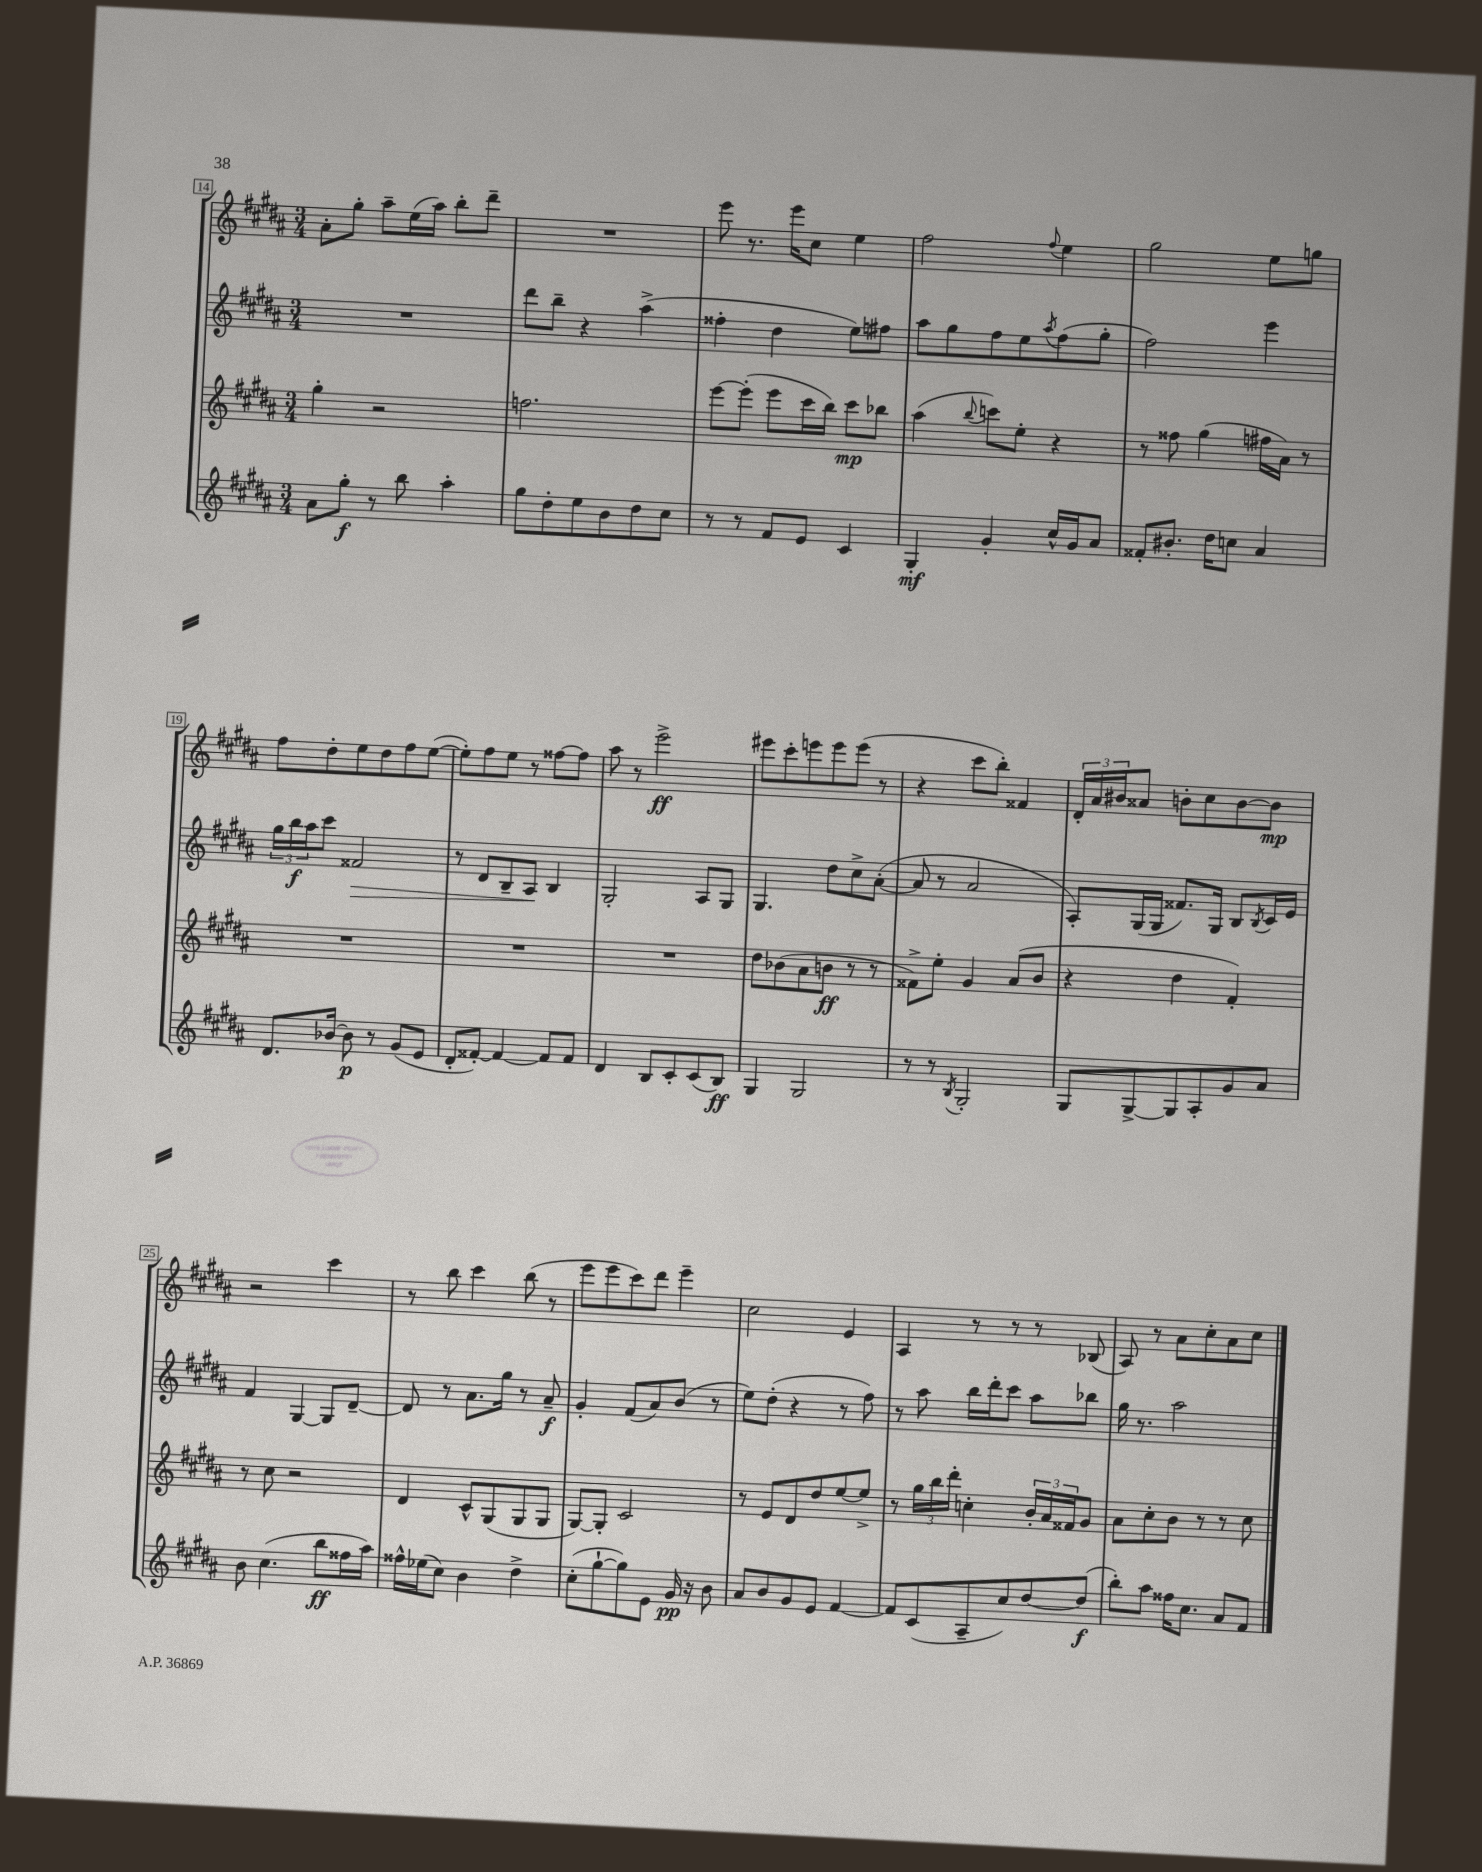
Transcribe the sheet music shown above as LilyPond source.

<<
\new StaffGroup <<
\new Staff = "s0" {
    \clef treble \key b \major \numericTimeSignature \time 3/4
    ais'8-. gis''8-. ais''8-- e''16( ais''16) b''8-. dis'''8-- |
    R2. |
    e'''8 r8. e'''16 cis''8 e''4 |
    fis''2 \appoggiatura { fis''8 } e''4 |
    gis''2 e''8 g''8 |
    fis''8 dis''8-. e''8 dis''8 fis''8 e''8~( |
    e''8-.) fis''8 e''8 r8 fisis''8~ fisis''8 |
    ais''8 r8 e'''2->\ff |
    eis'''8 cis'''8-. e'''8 e'''8 e'''8( r8 |
    r4 cis'''8 b''8-.) fisis'4 |
    \tuplet 3/2 { dis'16-. ais'16 bis'16 } aisis'8 b'8-. cis''8 b'8~ b'8\mp |
    r2 cis'''4 |
    r8 b''8 cis'''4 b''8( r8 |
    e'''8 e'''8 cis'''8) dis'''8 e'''4-- |
    cis''2 e'4 |
    ais4 r8 r8 r8 bes8( |
    ais8) r8 ais'8 cis''8-. ais'8 cis''8 \bar "|." |
}
\new Staff = "s1" {
    \clef treble \key b \major \numericTimeSignature \time 3/4
    R2. |
    dis'''8 b''8-- r4 ais''4->( |
    fisis''4-. dis''4 e''8) fis''8 |
    ais''8 gis''8 fis''8 e''8 \acciaccatura { ais''8 } fis''8( gis''8-. |
    fis''2) e'''4 |
    \tuplet 3/2 { gis''16 b''16\f ais''16 } cis'''8 fisis'2\> |
    r8 dis'8 b8-- ais8\! b4 |
    gis2-. ais8 gis8 |
    gis4. dis''8 cis''8-> ais'8~-.( |
    ais'8 r8 ais'2 |
    ais8-.) gis16( gis16 fisis'8.) gis16 b8 \acciaccatura { b8 } cis'16 e'16 |
    fis'4 gis4~ gis8 dis'8~-- |
    dis'8 r8 ais'8. gis''16 r8 ais'8--\f |
    gis'4-. fis'8( ais'8) b'8( r8 |
    e''8) dis''8-.( r4 r8 fis''8) |
    r8 ais''8 b''16 dis'''16-. cis'''8 ais''8 bes''8 |
    gis''16 r8. ais''2 \bar "|." |
}
\new Staff = "s2" {
    \clef treble \key b \major \numericTimeSignature \time 3/4
    gis''4-. r2 |
    f''2. |
    e'''8~ e'''8-.( e'''8 cis'''16 b''16) cis'''8\mp bes''8 |
    ais''4( \appoggiatura { b''8 } c'''8) e''8-. r4 |
    r8 fisis''8 gis''4( fis''16 ais'16) r8 |
    R2. |
    R2. |
    R2. |
    dis''8 bes'8( ais'8 b'8\ff r8 r8 |
    fisis'8->) e''8-. gis'4 ais'8( b'8 |
    r4 dis''4 fis'4-.) |
    r8 cis''8 r2 |
    dis'4 cis'8-^ gis8( gis8 gis8 |
    gis8~) gis8-. cis'2 |
    r8 e'8 dis'8 dis''8 e''8~ e''8-> |
    r8 \tuplet 3/2 { gis''16 b''16 dis'''16-. } c''4-. \tuplet 3/2 { b'16-. ais'16 fisis'16 } gis'8 |
    ais'8 cis''8-. b'8 r8 r8 cis''8 \bar "|." |
}
\new Staff = "s3" {
    \clef treble \key b \major \numericTimeSignature \time 3/4
    ais'8 gis''8-.\f r8 b''8 ais''4-. |
    gis''8 dis''8-. e''8 b'8 dis''8 cis''8 |
    r8 r8 fis'8 e'8 cis'4 |
    gis4-.\mf gis'4-. cis''16-^ gis'16 ais'8 |
    fisis'8-. bis'8.-. dis''16 c''8 ais'4 |
    dis'8. bes'16~ bes'8\p r8 gis'8( e'8 |
    dis'8-. fisis'8~-.) fisis'4~ fisis'8 fisis'8 |
    dis'4 b8 cis'8-. cis'8( b8\ff) |
    gis4 gis2 |
    r8 r8 \acciaccatura { b8 } gis2-. |
    gis8 gis8~-> gis8 ais8-. gis'8 ais'8 |
    b'8 cis''4.( b''8\ff fisis''16 ais''16) |
    fisis''16-^ ees''16( cis''8) b'4 dis''4-> |
    cis''8-.( gis''8~-! gis''8) e'8 gis'16\pp r16 b'8 |
    ais'8 b'8 gis'8 e'8 fis'4~ |
    fis'8 cis'8( ais8-- cis''8) dis''8~ dis''8\f( |
    b''8-.) ais''8 fisis''16 cis''8. ais'8 fis'8 \bar "|." |
}
>>
>>
\layout { \context { \Score currentBarNumber = #14 \override BarNumber.stencil = #(make-stencil-boxer 0.1 0.3 ly:text-interface::print) } }
